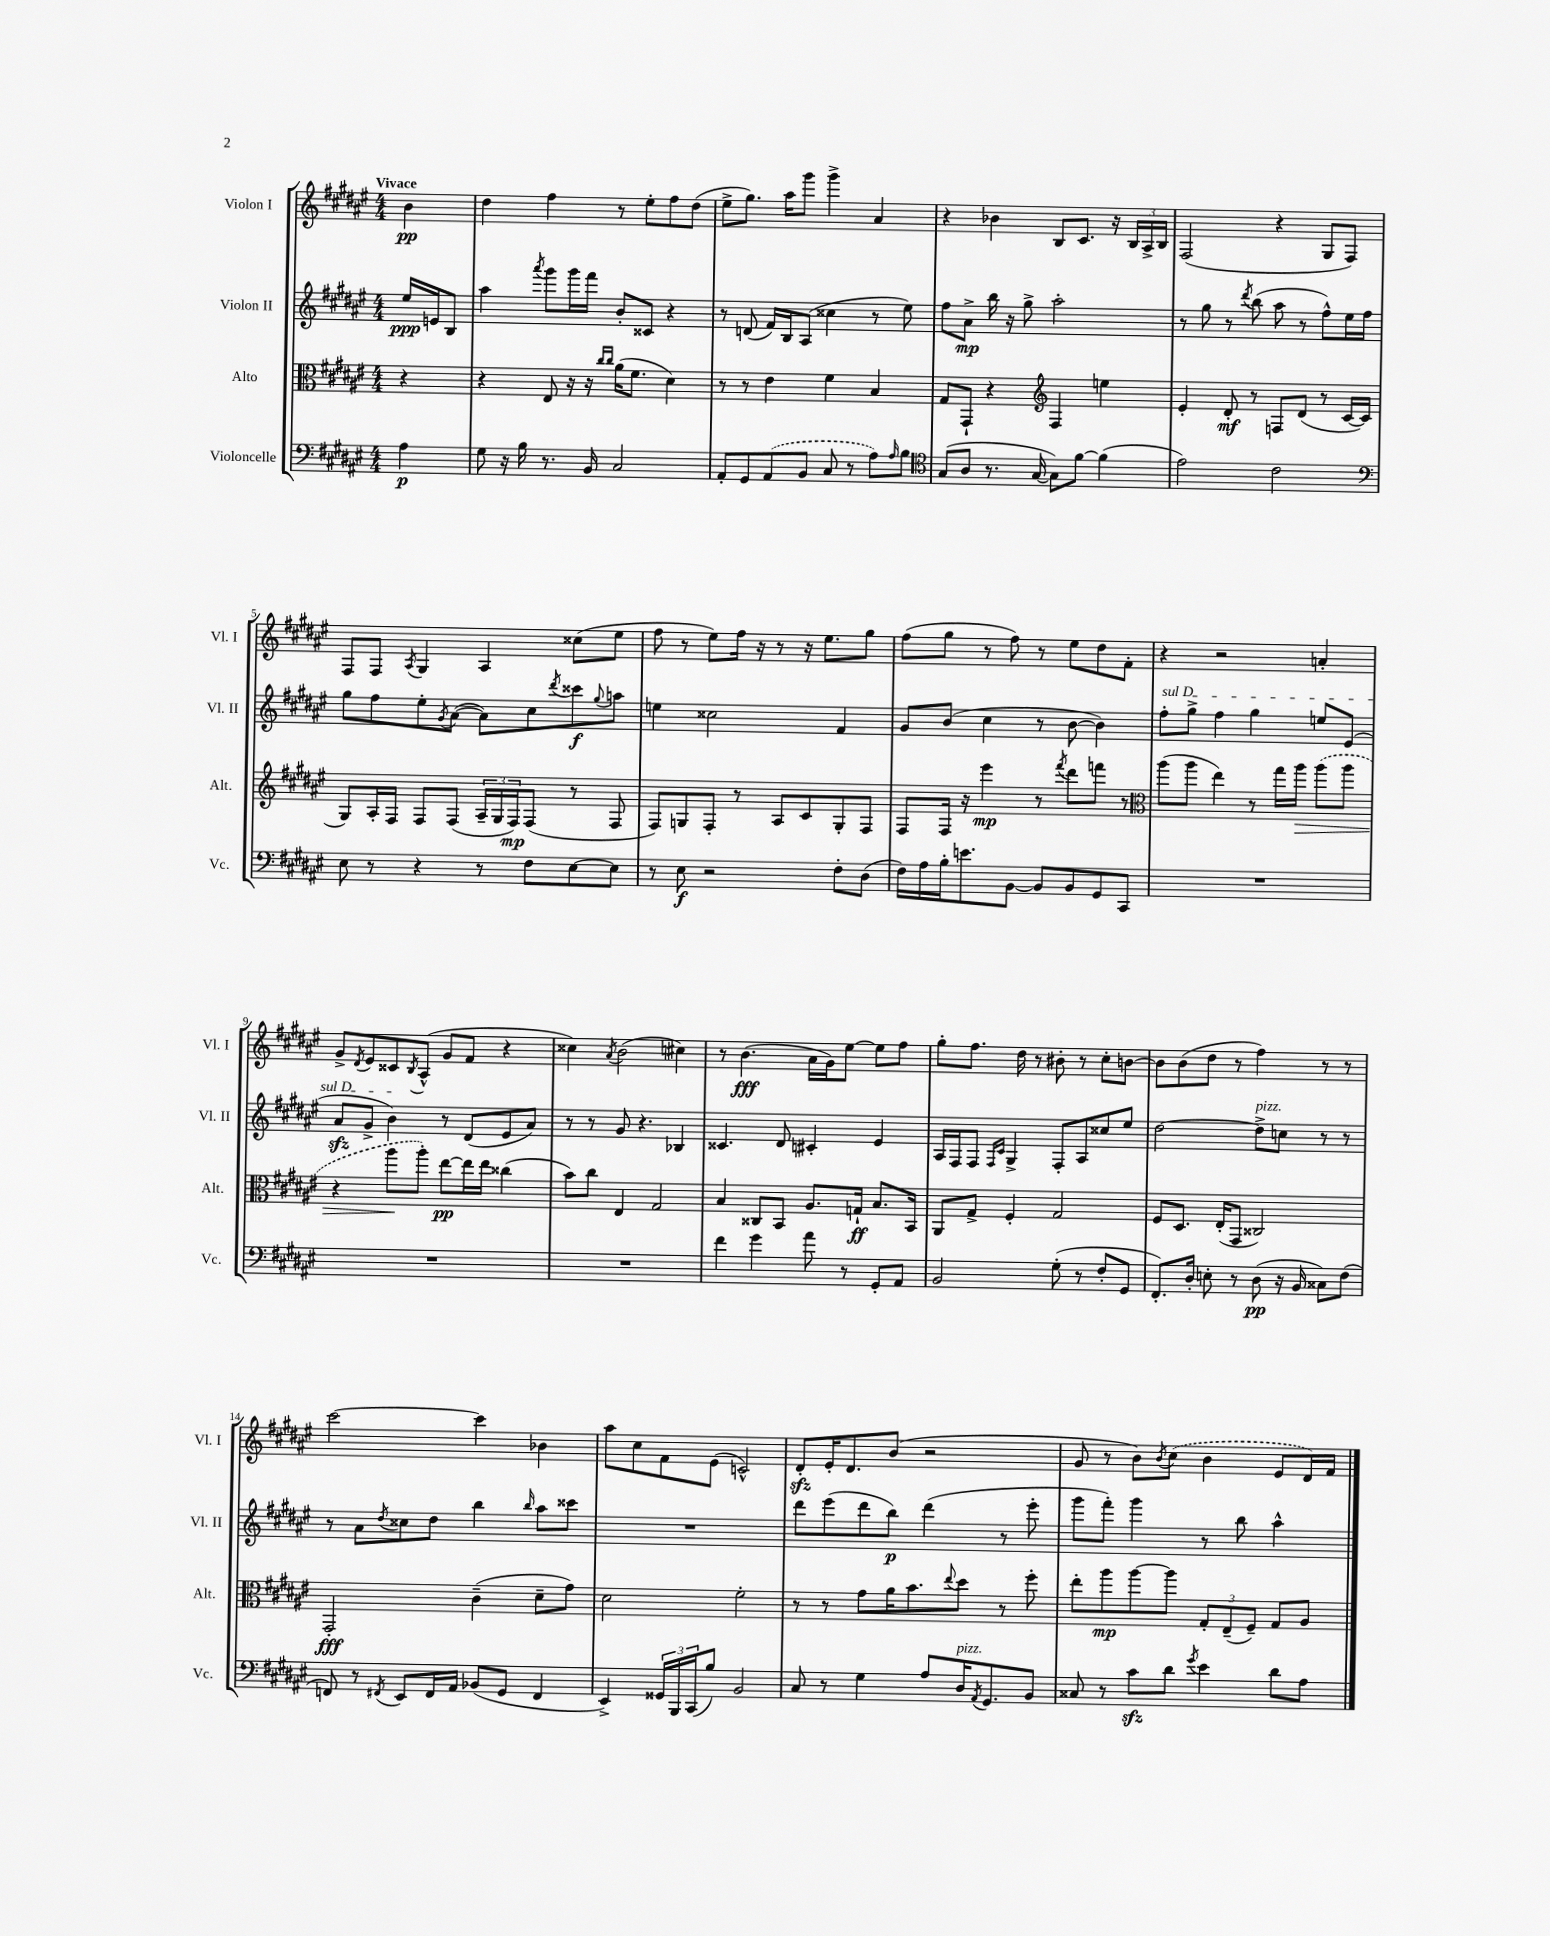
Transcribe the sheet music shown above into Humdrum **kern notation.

**kern	**kern	**kern	**kern
*staff4	*staff3	*staff2	*staff1
*clefF4	*clefC3	*clefG2	*clefG2
*k[f#c#g#d#a#e#]	*k[f#c#g#d#a#e#]	*k[f#c#g#d#a#e#]	*k[f#c#g#d#a#e#]
*M4/4	*M4/4	*M4/4	*M4/4
4A#	4r	16ee#	4b
.	.	16e	.
.	.	8B	.
=	=	=	=
8G#	4r	4aa#	4dd#
16r	.	.	.
16B	.	.	.
.	.	8qaaa#	.
8.r	8E#	8ggg#	4ff#
.	16r	16ggg#	.
16BB	16r	16fff#	.
.	16qqcc#	.	.
.	16qqcc#	.	.
2C#	(16a#	8b'	8r
.	8.f#	.	.
.	.	8c##	8ee#'
.	4d#)	4r	8ff#
.	.	.	(8dd#
=	=	=	=
8AA#'	8r	8r	8ee#^
8GG#	8r	(8d	8.gg#)
(8AA#	4e#	16f#)	.
.	.	16B	16aa#
8BB	.	(8A#	8ggg#
8C#	4f#	4cc##	4ggg#^
8r	.	.	.
8A#)	4B	8r	4a#
16qqA#	.	.	.
8B	.	8ee#)	.
=	=	=	=
*clefC4	*	*	*
(8G#	8G#	8ff#	4r
8A#	8GG#`	8a#^	.
8.r	4r	16bb	4b-
.	.	16r	.
.	.	8gg#^	.
[16G#	.	.	.
*	*clefG2	*	*
8G#])	4F#	2aa#'	8B
[8f#	.	.	8.c#
(4f#]	4ee	.	.
.	.	.	16r
.	.	.	24B
.	.	.	24A#^
.	.	.	24B
=	=	=	=
2e#)	4e#'	8r	(2F#
.	.	8gg#	.
.	8d#'	8r	.
.	.	8qddd#	.
.	8r	(8bb	.
2c#	8F	8aa#	4r
.	(8d#	8r	.
.	8r	8ff#^^)	8G#
.	[16c#	16ee#	8F#)
.	16c#]	16ff#	.
=	=	=	=
*clefF4	*	*	*
8E#	8G#)	8gg#	8F#
8r	16A#'	8ff#	8F#
.	16F#	.	.
.	.	.	8qA#
4r	8F#	8ee#'	4G#
.	.	8qg#	.
.	(8F#	([8a#	.
8r	24A#~	8a#])	4A#
.	24G#	.	.
.	24F#)	.	.
8F#	(8F#	8cc#	.
.	.	8qddd#	.
[8E#	8r	8ccc##	(8cc##
.	.	8qqgg#	.
8E#]	8F#	8aa	8ee#
=	=	=	=
8r	8F#)	4ee	8ff#
8E#	8G	.	8r
2r	8F#'	2cc##	8ee#)
.	8r	.	16ff#
.	.	.	16r
.	8A#	.	8r
.	8c#	.	16r
.	.	.	8.ee#
8F#'	8G'	4f#	.
(8D#	8F#	.	8gg#
=	=	=	=
16F#)	8F#	8g#	(8ff#
16A#	.	.	.
16B'	16F#	(8b	8gg#
8.e	16r	.	.
.	4eee#	4cc#	8r
[8BB	.	.	8ff#)
8BB]	8r	8r	8r
.	8qfff#	.	.
8BB	8ddd#	[8b	8ee#
8GG#	8fff	4b])	8dd#
8CC#	8r	.	8f#'
=	=	=	=
*	*clefC3	*	*
1r	(8aa#	8ff#'	4r
.	8aa#	8gg#^	.
.	4ee#)	4ff#	2r
.	8r	4gg#	.
.	16gg#	.	.
.	16aa#	.	.
.	(8aa#	8ee	4a'
.	8aa#	(8e#	.
=	=	=	=
1r	4r	8a#	8g#^
.	.	.	8qd#
.	.	8g#^	8e#
.	8aa#	4b)	8c##
.	.	.	8qB
.	8aa#')	.	(8A#^^
.	[8ee#	8r	8g#
.	16ee#]	(8d#	8f#
.	16ee#	.	.
.	(4cc##	8e#	4r
.	.	8a#)	.
=	=	=	=
1r	8b)	8r	4cc##)
.	8cc#	8r	.
.	.	.	8qa#
.	4E#	8g#	(2b
.	.	4.r	.
.	2G#	.	.
.	.	4B-	4cc#)
=	=	=	=
4f#	4B	4.c##	8r
.	.	.	(4.b
4g#	8C##	.	.
.	8BB	8d#	.
8a#	8.A#	4c#'	16a#
.	.	.	16g#)
8r	.	.	[8ee#
.	16G`	.	.
8GG#'	8.B	4e#	8ee#]
8AA#	.	.	8ff#
.	16BB	.	.
=	=	=	=
2BB	8AA#	16A#	8gg#'
.	.	16F#	.
.	8G#^	8F#	8.ff#
.	.	16qqF#	.
.	.	16qqc#	.
.	4F#'	4G#^	.
.	.	.	16dd#
.	.	.	8r
(8G#'	2G#	8F#'	8b#'
8r	.	8A#	8r
8F#'	.	8cc##	8cc#'
8GG#	.	8ee#	[8b
=	=	=	=
8.FF#')	8F#	[2dd#	8b]
.	8.D#	.	(8b
16D#'	.	.	.
8E'	.	.	8dd#
.	(16E#'	.	.
8r	8GG#	.	8r
(8D#	2C##)	8dd#^]	4ff#)
16r	.	8cc	.
16BB	.	.	.
8C##)	.	8r	8r
(8F#	.	8r	8r
=	=	=	=
8FF)	2GG#'	8r	[2ccc#
8r	.	8a#	.
8qFF#	.	8qdd#	.
8EE#	.	8cc##	.
16FF#	.	8dd#	.
16AA#	.	.	.
(8BB-	(4c#~	4bb	4ccc#]
8GG#	.	.	.
.	.	16qqbb	.
4FF#	8d#~	8aa#	4b-
.	8g#)	8ccc##	.
=	=	=	=
4EE#^)	2d#	1r	8aa#
.	.	.	8cc#
24GG##	.	.	8f#
24BBB	.	.	.
(24CC#	.	.	.
8B)	.	.	(8e#
2BB	2f#'	.	2c^^)
=	=	=	=
8C#	8r	8ddd#	8d#'
8r	8r	(8eee#	16e#'
.	.	.	8.d#
4G#	8g#	8ddd#	.
.	16a#	8bb)	(8b
.	8.b	.	.
8A#	.	(4ddd#	2r
.	8qqee#	.	.
16D#	8dd#	.	.
8qAA#	.	.	.
8.GG#	.	.	.
.	8r	8r	.
8BB	8ff#'	8eee#'	.
=	=	=	=
8C##	8ee#'	8ggg#	8g#
8r	8aa#	8fff#')	8r
8c#	[8aa#	4ggg#	8b)
.	.	.	8qb
8d#	8aa#]	.	(8cc#
8qg#	.	.	.
4e#	12G#'	8r	4b
.	(12E#~	.	.
.	.	8bb	.
.	12F#~)	.	.
8d#	8G#	4aa#^^	8e#
8A#	8A#	.	16d#)
.	.	.	16f#
==	==	==	==
*-	*-	*-	*-
